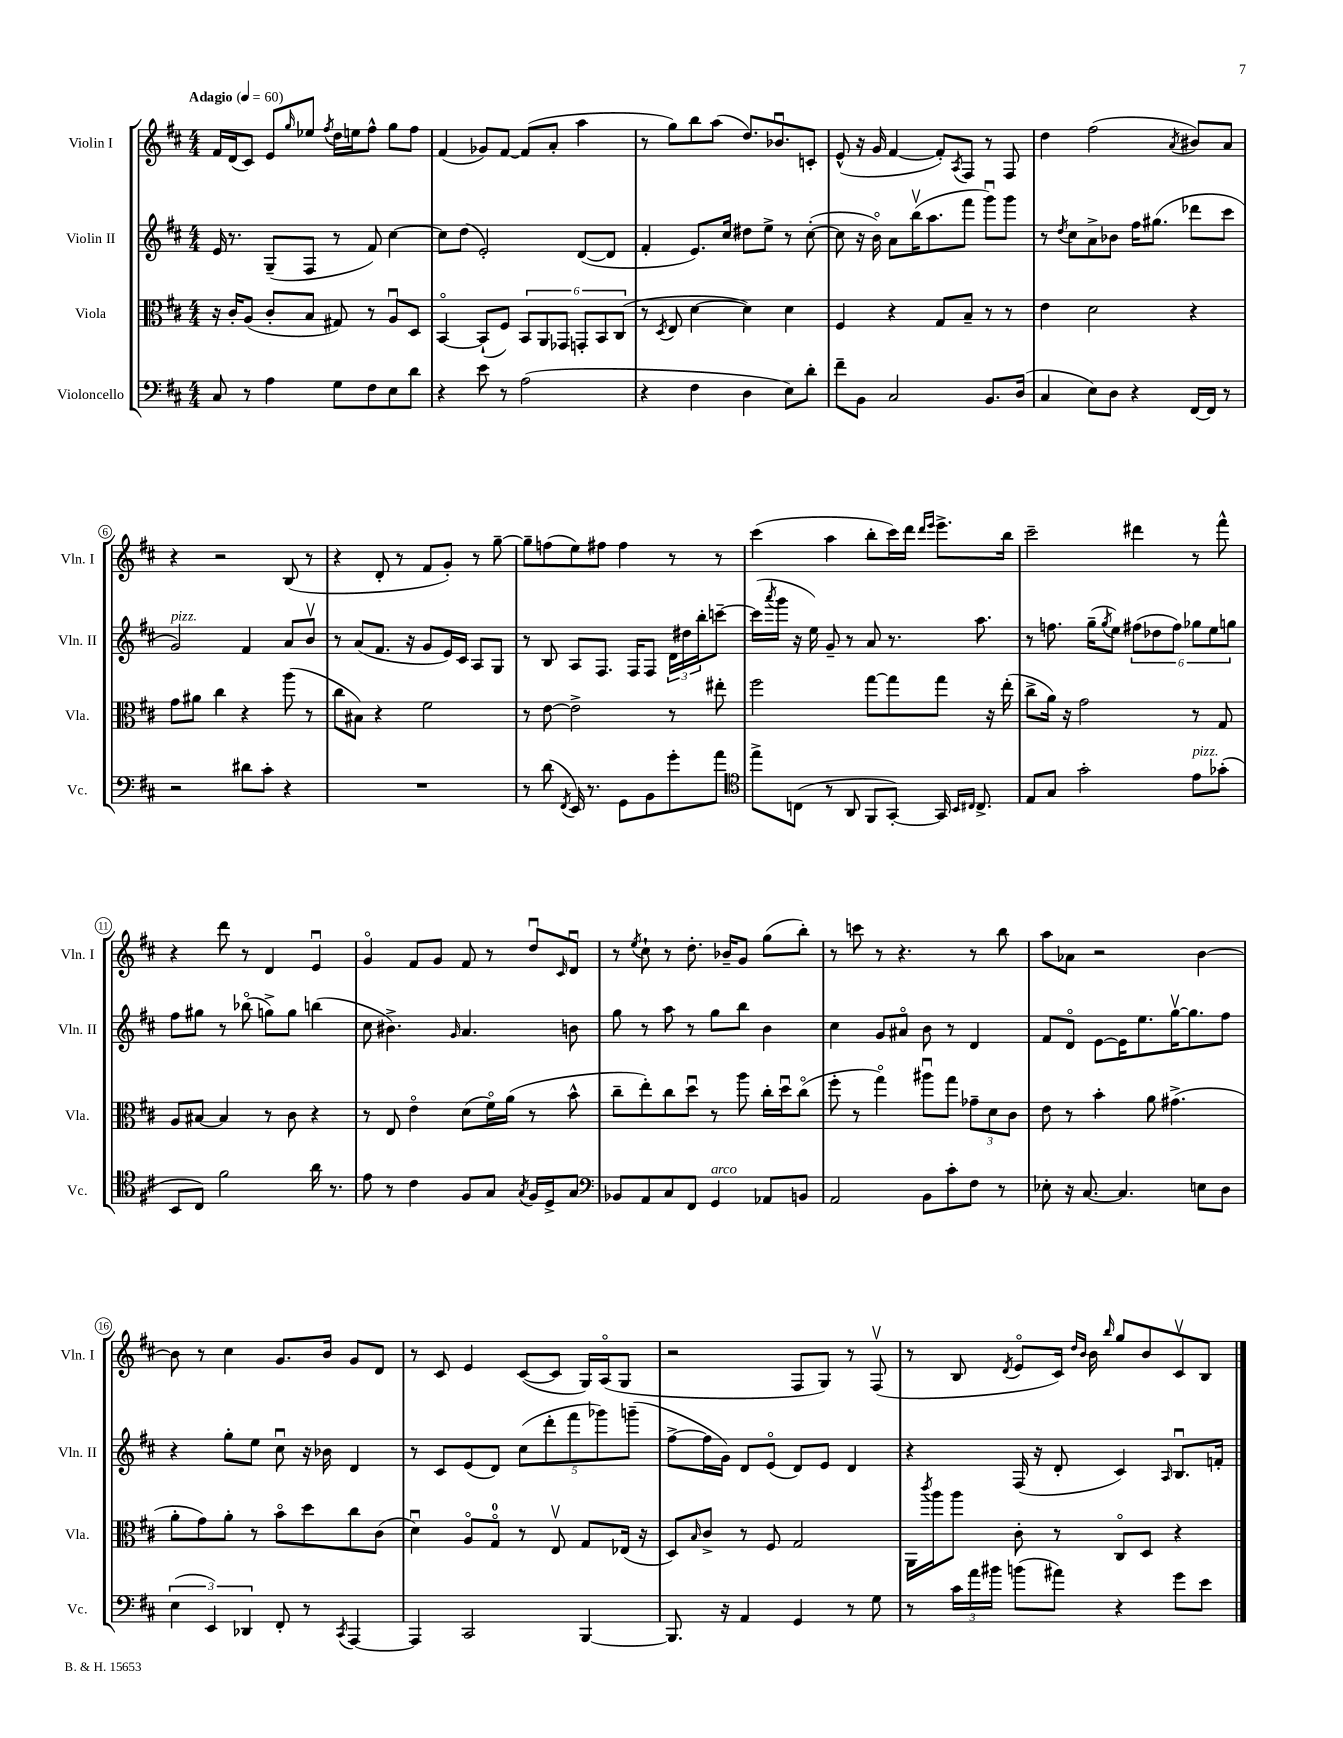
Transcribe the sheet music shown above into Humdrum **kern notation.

**kern	**kern	**kern	**kern
*staff4	*staff3	*staff2	*staff1
*clefF4	*clefC3	*clefG2	*clefG2
*k[f#c#]	*k[f#c#]	*k[f#c#]	*k[f#c#]
*M4/4	*M4/4	*M4/4	*M4/4
*MM60	*MM60	*MM60	*MM60
8C#/	16r	16e/	16f#/LL
.	16c#'/LK	8.r	(16d/J
8r	(8A/J	.	8c#/J)
4A\	8c#'/L	(8G~/L	8e/L
.	.	.	16qqgg/
.	8B/J	8F#/J	8ee-/J
.	.	.	8qff#/
8G\L	8G#/)	8r	16dd\LL
.	.	.	16ee\J
8F#\	8r	8f#/)	8ff#^^\J
8E\	8Au/L	[4cc#\	8gg\L
8d\J	8D/J	.	8ff#\J
=	=	=	=
4r	[4BBo/	8cc#\]L	(4f#/
.	.	(8dd\J	.
8e\	(8BB`/]L	2e'/)	8g-/L)
8r	8F#/J)	.	[8f#/J
(2A\	12BB/L	.	(8f#/]L
.	12AA/	.	.
.	.	.	8a'/J
.	12GG-/J	.	.
.	12GG'/L	([8d/L	4aa\
.	12BB/	.	.
.	.	8d/]J	.
.	(12C#/J	.	.
=	=	=	=
4r	8r	4f#'/	8r
.	8qD/	.	.
.	8E/	.	8gg\L)
4F#\	[4d\	8.e/L)	8bb\
.	.	.	(8aa\J
.	.	16cc#/Jk	.
4D\	4d\])	8dd#\L	8.dd/L)
.	.	8ee^\J	.
.	.	.	8.b-u/
8E\L)	4d\	8r	.
8d'\J	.	([8cc#'\	8c'/J
=	=	=	=
8f#~\L	4F#/	8cc#\]	(8e^^/
8BB\J	.	16r	16r
.	.	16bo\)	16g/
2C#/	4r	8a\L	[4f#/
.	.	(16bbv\K	.
.	.	8.aa\	.
.	8G/L	.	8f#'/]L)
.	.	.	8qA/
.	8B~/J	8fff#\J	8F#/J
8.BB/L	8r	8gggu\L)	8r
.	8r	8ggg\J	8F#/
(16D/Jk	.	.	.
=	=	=	=
4C#/	4e\	8r	4dd\
.	.	8qdd/	.
.	.	8cc#\L	.
8E\L)	2d\	8a^\	(2ff#\
8D\J	.	8b-\J	.
4r	.	16ff#\LK	.
.	.	(8.gg#\J	.
.	.	.	8qa/
[16FF#/LL	4r	8ddd-\L	8b#/L)
16FF#/]JJ	.	.	.
8r	.	8ccc#\J	8a/J
=	=	=	=
2r	8g\L	2g/)	4r
.	8a#\J	.	.
.	4cc#\	.	2r
8d#\L	4r	4f#/	.
8c#'\J	.	.	.
4r	(8aa\	8a/L	(8B/
.	8r	8bv/J	8r
=	=	=	=
1r	8cc#\L	8r	4r
.	8B#\J)	(8a/L	.
.	4r	8.f#/J	8d'/
.	.	.	8r
.	.	16r	.
.	2f#\	8g/L	8f#/L
.	.	16e/L)	8g'/J)
.	.	16c#/JJ	.
.	.	8A/L	8r
.	.	8G/J	[8gg~\
=	=	=	=
8r	8r	8r	8gg~\]L
(8d\	[8e\	8B/	(8ff\
8qFF#/	.	.	.
16EE/)	2e^\]	8A/L	8ee\)
8.r	.	.	.
.	.	8.F#/J	8ff#\J
8GG\L	.	.	4ff#\
.	.	16F#/LK	.
8BB\	.	8F#/J	.
8g'\	8r	24d\LL	8r
.	.	24dd#\	.
.	.	24bb'\J	.
8a\J	8ee#'\	[8ccc~\J	8r
=	=	=	=
*clefC4	*	*	*
8ee^\L	2ff#\	(16ccc\]LL	(4ccc#\
.	.	8qaaa/	.
.	.	16ggg\JJ	.
(8C\J	.	16r	.
.	.	16ee\)	.
8r	.	8g~/	4aa\
8AA/	.	8r	.
8FF#/L	[8gg\L	8a/	8bb'\L
[8GG'/J)	8gg\]	8.r	16ccc#\L)
.	.	.	16ddd\JJ
.	.	.	16qqddd/LL
.	.	.	16qqeee/JJ
16GG/]	8gg\J	.	8.eee^\L
16qqBB/LL	.	.	.
16qqC#/JJ	.	.	.
8.C#^/	.	8.aa\	.
.	16r	.	.
.	(16ee'\	.	16bb\Jk
=	=	=	=
8E/L	8cc#^\L	8r	2ccc#~\
8G/J	16a\Jk)	8.ff\	.
.	16r	.	.
2g'\	2g\	.	.
.	.	(16gg~\LK	.
.	.	8qgg/	.
.	.	8ee\J)	.
.	.	(12ff#\L	4ddd#\
.	.	12dd-\	.
.	.	12ff#\J)	.
8e\L	8r	12gg-\L	8r
.	.	12ee\	.
(8g-'\J	8G/	.	8fff#^^\
.	.	12gg\J	.
=	=	=	=
8BB/L	8A/L	8ff#\L	4r
8C#/J)	[8B#/J	8gg#\J	.
2f#\	4B#/]	8r	8ddd\
.	.	(8bb-o\	8r
.	8r	8gg^\L)	4d/
.	8c#\	8gg\J	.
16a\	4r	(4bb\	4eu/
8.r	.	.	.
=	=	=	=
8e\	8r	8cc#\	4go/
8r	8E/	4.b#^\)	.
4c#\	4eo\	.	8f#/L
.	.	.	8g/J
.	.	16qqg/	.
8F#/L	(8d\L	4.a/	8f#/
8G/J	16f#o\L)	.	8r
.	(16a\JJ	.	.
8qG/	.	.	.
16F#/LL	8r	.	8ddu/L
16D^/J	.	.	.
.	.	.	16qqc#/
8G/J	8b^^\	8b\	8du/J
=	=	=	=
*clefF4	*	*	*
8BB-/L	8cc#~\L	8gg\	8r
.	.	.	8qee/
8AA/	8ee'\)	8r	8cc#`\
8C#/	8cc#\	8aa\	8r
8FF#/J	8ddu\J	8r	8.dd'\
4GG/	8r	8gg\L	.
.	.	.	16b-~/LK
.	8aa\	8bb\J	8g/J
8AA-/L	16cc#'\LL	4b\	(8gg\L
.	16ddu\J	.	.
8BB/J	(8cc#o\J	.	8bb'\J)
=	=	=	=
2AA/	8ff#'\	4cc#\	8r
.	8r	.	8ccc\
.	4ggo\)	8g/L	8r
.	.	8a#o/J	4.r
8BB\L	8aa#u\L	8b\	.
8c#'\	8gg\J	8r	.
8F#\J	12g-~\L	4d/	8r
.	12d\	.	.
8r	.	.	8bb\
.	12c#\J	.	.
=	=	=	=
8E-'\	8e\	8f#/L	8aa\L
16r	8r	8do/J	8a-\J
[8.C#/	.	.	.
.	4b'\	[8e\L	2r
4.C#/]	.	16e\]K	.
.	.	8.ee\	.
.	8a\	.	.
.	(4.g#^\	[16ggv\K	.
.	.	8.gg\]	.
8E\L	.	.	[4b\
8D\J	.	8ff#\J	.
=	=	=	=
(6E\	8a'\L	4r	8b\]
.	8g\)	.	8r
6EE/)	.	.	.
.	8a'\J	8gg'\L	4cc#\
6DD-/	.	.	.
.	8r	8ee\J	.
8FF#'/	8bo\L	8cc#u\	8.g/L
8r	8dd\	16r	.
.	.	16b-\	16b/Jk
8qCC#/	.	.	.
[4AAA/	8cc#\	4d/	8g/L
.	(8c#\J	.	8d/J
=	=	=	=
4AAA/]	4du\)	8r	8r
.	.	8c#/L	8c#/
2CC#/	8Ao/L	(8e/	4e/
.	8Go/J	8d/J)	.
.	8r	(10cc#\L	([8c#/L
.	.	10ddd'\	.
.	8Ev/	.	8c#/]J
.	.	10fff#\	.
[4BBB/	8G/L	.	16G/LL)
.	.	10ggg-\)	.
.	.	.	(16Ao/J
.	(16E-/Jk	.	8G/J
.	.	(10ggg~\J	.
.	16r	.	.
=	=	=	=
8.BBB/]	8D/L)	[8ff#^\L	2r
.	16qqB/	.	.
.	8c#^/J	16ff#\]L	.
16r	.	16g\JJ)	.
4AA/	8r	8d/L	.
.	8F#/	(8eo/J	.
4GG/	2G/	8d/L)	8F#/L
.	.	8e/J	8G/J)
8r	.	4d/	8r
8G\	.	.	(8F#v/
=	=	=	=
8r	16AA\LL	4r	8r
.	8qccc#/	.	.
.	16aa\J	.	.
24c#\LL	8aa\J	.	8B/
24a\	.	.	.
24b#\JJ	.	.	.
.	.	.	8qd/
(8b\L	8c#'\	(16F#/	8eo/L
.	.	16r	.
8a#\J)	8r	8d'/	16c#/Jk)
.	.	.	16qqdd/LL
.	.	.	16qqb/JJ
.	.	.	16b\
.	.	.	16qqbb/
4r	8C#o/L	4c#/)	8gg/L
.	8D/J	.	8b/
.	.	16qqA/	.
8g\L	4r	8.Bu/L	8c#v/
8e\J	.	.	8B/J
.	.	16f'/Jk	.
==	==	==	==
*-	*-	*-	*-
